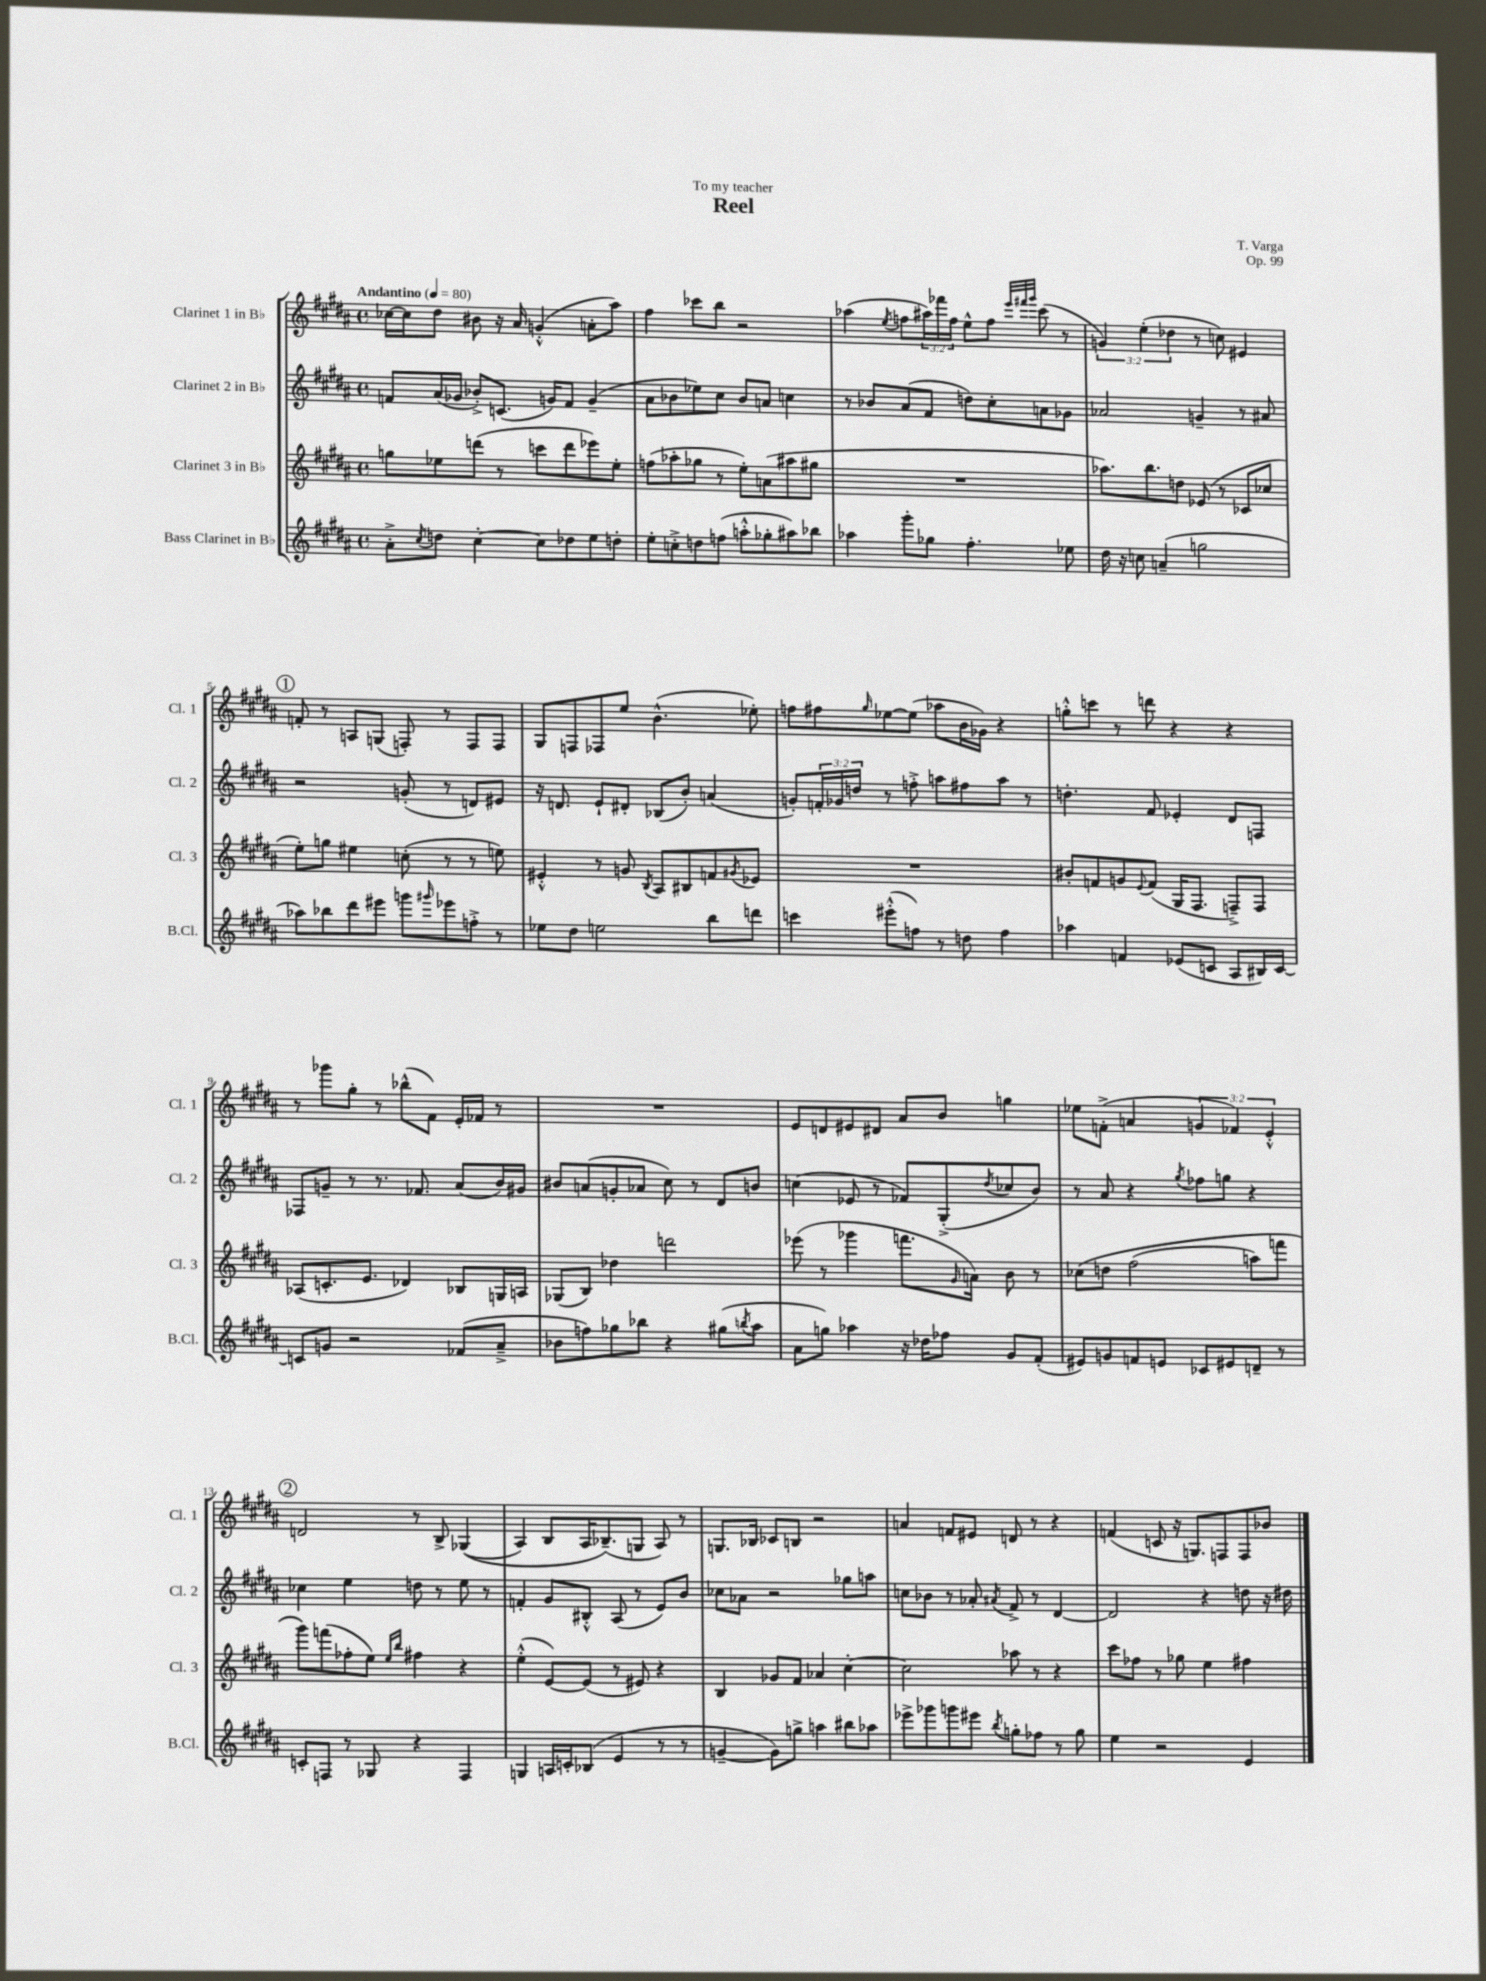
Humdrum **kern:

**kern	**kern	**kern	**kern
*part4	*part3	*part2	*part1
*staff4	*staff3	*staff2	*staff1
*I"Bass Clarinet in B♭	*I"Clarinet 3 in B♭	*I"Clarinet 2 in B♭	*I"Clarinet 1 in B♭
*I'B.Cl.	*I'Cl. 3	*I'Cl. 2	*I'Cl. 1
*clefG2	*clefG2	*clefG2	*clefG2
*k[f#c#g#d#a#]	*k[f#c#g#d#a#]	*k[f#c#g#d#a#]	*k[f#c#g#d#a#]
*M4/4	*M4/4	*M4/4	*M4/4
*met(c)	*met(c)	*met(c)	*met(c)
*MM80	*MM80	*MM80	*MM80
=1	=1	=1	=1
!	!	!	!LO:TX:a:B:t=Andantino
8a#'^\L	8ggn\L	8fn/L	[16cc-X\LL
.	.	.	16cc-\J]
8qcc#/	.	.	.
8ddn\J	8ee-X\	(16a#/L	8dd#\J
.	.	16g-X/JJ	.
[4cc#'\	(8dddn\J	8b-X'^/L)	8b#X\
.	8r	(8.cn/J	16r
.	.	.	16a#/
8cc#\L]	8cccn\L	.	(4gn'^^/
.	.	16gn/KL)	.
8dd-X\	8ddd\	8f/J	.
8ee\	8eee-X\)	(4g~/	8an'\L
8ddn'\J	8ee-'\J	.	8aa#\J)
=2	=2	=2	=2
8ee'\L	(8ffn\L	8a#\L	4ff#\
8ccn'^\	8aa-X'\	8b-X\	.
8ddn\	8gg-X\J	8ee-X\)	8ccc-X\L
(8ffn\J	8r	8cc#\J	8bb\J
8aan'^^\L	8ee'\L)	8b-/L	2r
8gg-X'\	(8an\	8an/J	.
8aa#X\)	8aa#X\	4ccn\	.
8bb-X\J	8gg#X\J	.	.
=3	=3	=3	=3
4aa-X\	1r	8r	(4aa-X\
.	.	8b-X/L	.
.	.	.	8qee/
8ggg#'\L	.	(8a#/	8ffn\L
8gg-X\J	.	8f#/J	24aa#X\L)
.	.	.	24fff-X\
.	.	.	24ff\JJ
4.ff#'\	.	8ddn\L)	8ee^^\L
.	.	8cc#'\	8ff\J
.	.	.	32qqeee/LLL
.	.	.	32qqfff#X/
.	.	.	32qqggg#/JJJ
.	.	8an\	(8ccc#\
8ee-X\	.	8g-X\J	8r
=4	=4	=4	=4
16dd#\	8.aa-X\L)	2a-X/	6gn/)
16r	.	.	.
8ccn\	.	.	.
.	.	.	(6ee'\
.	8.bb\	.	.
(4an~/	.	.	.
.	.	.	6dd-X\
.	8ddn\J	.	.
2ggn\	(8e-X/	4gn~/	8r
.	8r	.	8ccn\)
.	8c-X/L	8r	4e#X/
.	8cc-X/J	8a#X/	.
!!LO:LB:g=z
!!LO:REH:place=s1:t=1
=5	=5	=5	=5
8aa-X\L)	8ee'\L)	2r	8fn'/
8bb-X\	8ggn\J	.	8r
8ddd#\	4ee#X\	.	8An/L
8eee#X\J	.	.	(8Gn/J
8gggn\L	(8ccn'\	(8gn'/	8Fn'/)
16qqggg#X/	.	.	.
8eee-X\	8r	8r	8r
8ffn'^\J	8r	8dn/L)	8F/L
8r	8een\)	8e#X/J	8F/J
=6	=6	=6	=6
8ee-X\L	4e#X'^^/	16r	8G#/L
.	.	8.dn/	.
8dd#\J	.	.	8Fn/
2een\	8r	8e`/L	8F-X/
.	8gn/	8d#X'/J	8ee/J
.	8qB/	.	.
.	8A#/L	(8B-X/L	(4.b^^\
.	8B#X/	8b'/J)	.
8bb\L	8fn/	(4an/	.
.	8qg#X/	.	.
8dddn\J	8e-X/J	.	8ee-X'\)
=7	=7	=7	=7
4cccn\	1r	8gn'/L)	8ffn\L
.	.	24fn'/L	8ff#X\
.	.	24g-X/	.
.	.	24ddn/JJ	.
.	.	.	16qqgg#/
(8eee#X'^^\L	.	8r	[8ee-X\
8ffn\J)	.	8ffn'^\	(8ee-\J]
8r	.	8aan\L	8aa-X\L
8ddn\	.	8ff#X\	16b\L
.	.	.	16g-X\JJ)
4ff\	.	8aa\J	4r
.	.	8r	.
=8	=8	=8	=8
4aa-X\	8b#X'/L	4.ddn'\	8ggn'^^\L
.	8fn/	.	8cccn\J
4fn/	8gn/	.	8r
.	8qqe/	.	.
.	(8f/J	8f#/	8dddn\
(8e-X/L	16G#/KL	4e-X'/	4r
.	8.F#/J	.	.
8cn/J	.	.	.
8A#/L	8Fn~^/L)	8d#/L	4r
16B#X/L)	8F/J	8Fn/J	.
[16c/JJ	.	.	.
!!LO:LB:g=z
=9	=9	=9	=9
8cn/L]	(8A-X/L	8F-X/L	8r
8gn/J	8.cn'/	8gn~/J	8ggg-X\L
2r	.	8r	8gg#'\J
.	8.e/J	.	.
.	.	8.r	8r
.	4d-X/)	.	(8bb-X^^\L
.	.	8.f-X/	.
.	.	.	8f#\J)
(8f-X/L	8B-X/L	(8a#/L	16e'/LL
.	.	.	16f-X/JJ
8a#~^/J	16Gn/L	16b/L)	8r
.	16An/JJ	16g#X/JJ	.
=10	=10	=10	=10
8b-X\L	(8G-X/L	8b#X/L	1r
8ffn\)	8B/J)	(8an/	.
8gg-X\	4dd-X\	8gn'/	.
8bb-X\J	.	8a-X/J	.
4r	2dddn\	8cc#\)	.
.	.	8r	.
(8gg#X\L	.	8d#/L	.
8qbbn/	.	.	.
8aa#\J	.	8bn/J	.
=11	=11	=11	=11
8a#\L	(8eee-X\	(4ccn\	8e/L
8ggn\J)	8r	.	8dn/
4aa-X\	4ggg-X\	8e-X/	8e#X/
.	.	8r	8d#X/J
16r	8.fffn\L	8f-X/L)	8a#/L
16dd-X\KL	.	.	.
8ff-X\J	.	(8G#'^/	8b/J
.	16qqg#/	.	.
.	16an\Jk)	.	.
.	.	8qdd#/	.
8g#/L	8b\	8cc-X/	4ggn\
(8f#'/J	8r	8b/J)	.
=12	=12	=12	=12
8e#X/L)	(8cc-X\L	8r	8ee-X\L
8gn/	8ddn\J	8a#/	(8fn'^\J
8fn/	(2ff#\	4r	4an/
8en/J	.	.	.
.	.	8qgg#/	.
8c-X/L	.	8ff-X\L	6gn/
8e#X/	.	8ggn\J	.
.	.	.	6f-X/)
8dn~/J	8aan\L)	4r	.
.	.	.	6e'^^/
8r	8fffn\J	.	.
!!LO:LB:g=z
!!LO:REH:place=s1:t=2
=13	=13	=13	=13
8cn'/L	8ggg#\L)	4cc-X\	2dn/
8Fn/J	(8fffn\	.	.
8r	8ff-X'\	4ee\	.
8G-X/	8ee\J)	.	.
.	16qqee/LL	.	.
.	16qqbb/JJ	.	.
4r	4ff#X\	8ddn\	8r
.	.	8r	8B^/
4F/	4r	8ee\	((4G-X/
.	.	8r	.
=14	=14	=14	=14
4Gn/	(4ee'^^\	4fn'/	4A#/)
16An/LL	[8e/L)	8g#/L	8B/L
16cn'/J	.	.	.
(8B-X/J	(8e/J]	8B#X'^^/J	16A#/K
.	.	.	(8.B-X~/)
4e/	8r	(8A#/	.
.	8e#X/)	8r	8Gn/J
8r	4r	8e/L)	8A#/)
8r	.	8b/J	8r
=15	=15	=15	=15
[4gn~/	4B/	8cc-X\L	8.Gn/L
.	.	8a-X\J	.
.	.	.	16B-X/Jk
8g\L])	8g-X/L	2r	8c-X/L
8ggn^\J	8f#/J	.	8Bn/J
4aan\	4a-X/	.	2r
8bb#X\L	[4cc#'\	8gg-X\L	.
8aa-X\J	.	8aan\J	.
=16	=16	=16	=16
8eee-X^\L	2cc#\]	8ccn\L	4an/
8ggg-X\	.	8b-X\J	.
8gggn\	.	8r	8fn/L
8eee#X\J	.	8a-X'/	8e#X/J
8qbb/	.	8qa#X/	.
8ggn'\L	8aa-X\	8f#^/	8dn/
8ff-X\J	8r	8r	8r
8r	4r	[4d#/	4r
8gg\	.	.	.
=17	=17	=17	=17
4ee\	8ccc#\L	2d#/]	(4fn/
.	8ff-X\J	.	.
2r	8r	.	8cn/
.	8gg-X\	.	16r
.	.	.	8.Gn/L)
.	4ee\	4r	.
.	.	.	8Fn/
4e/	4ff#X\	8ddn\	8F/
.	.	16r	8b-X/J
.	.	16dd#X\	.
==	==	==	==
*-	*-	*-	*-
